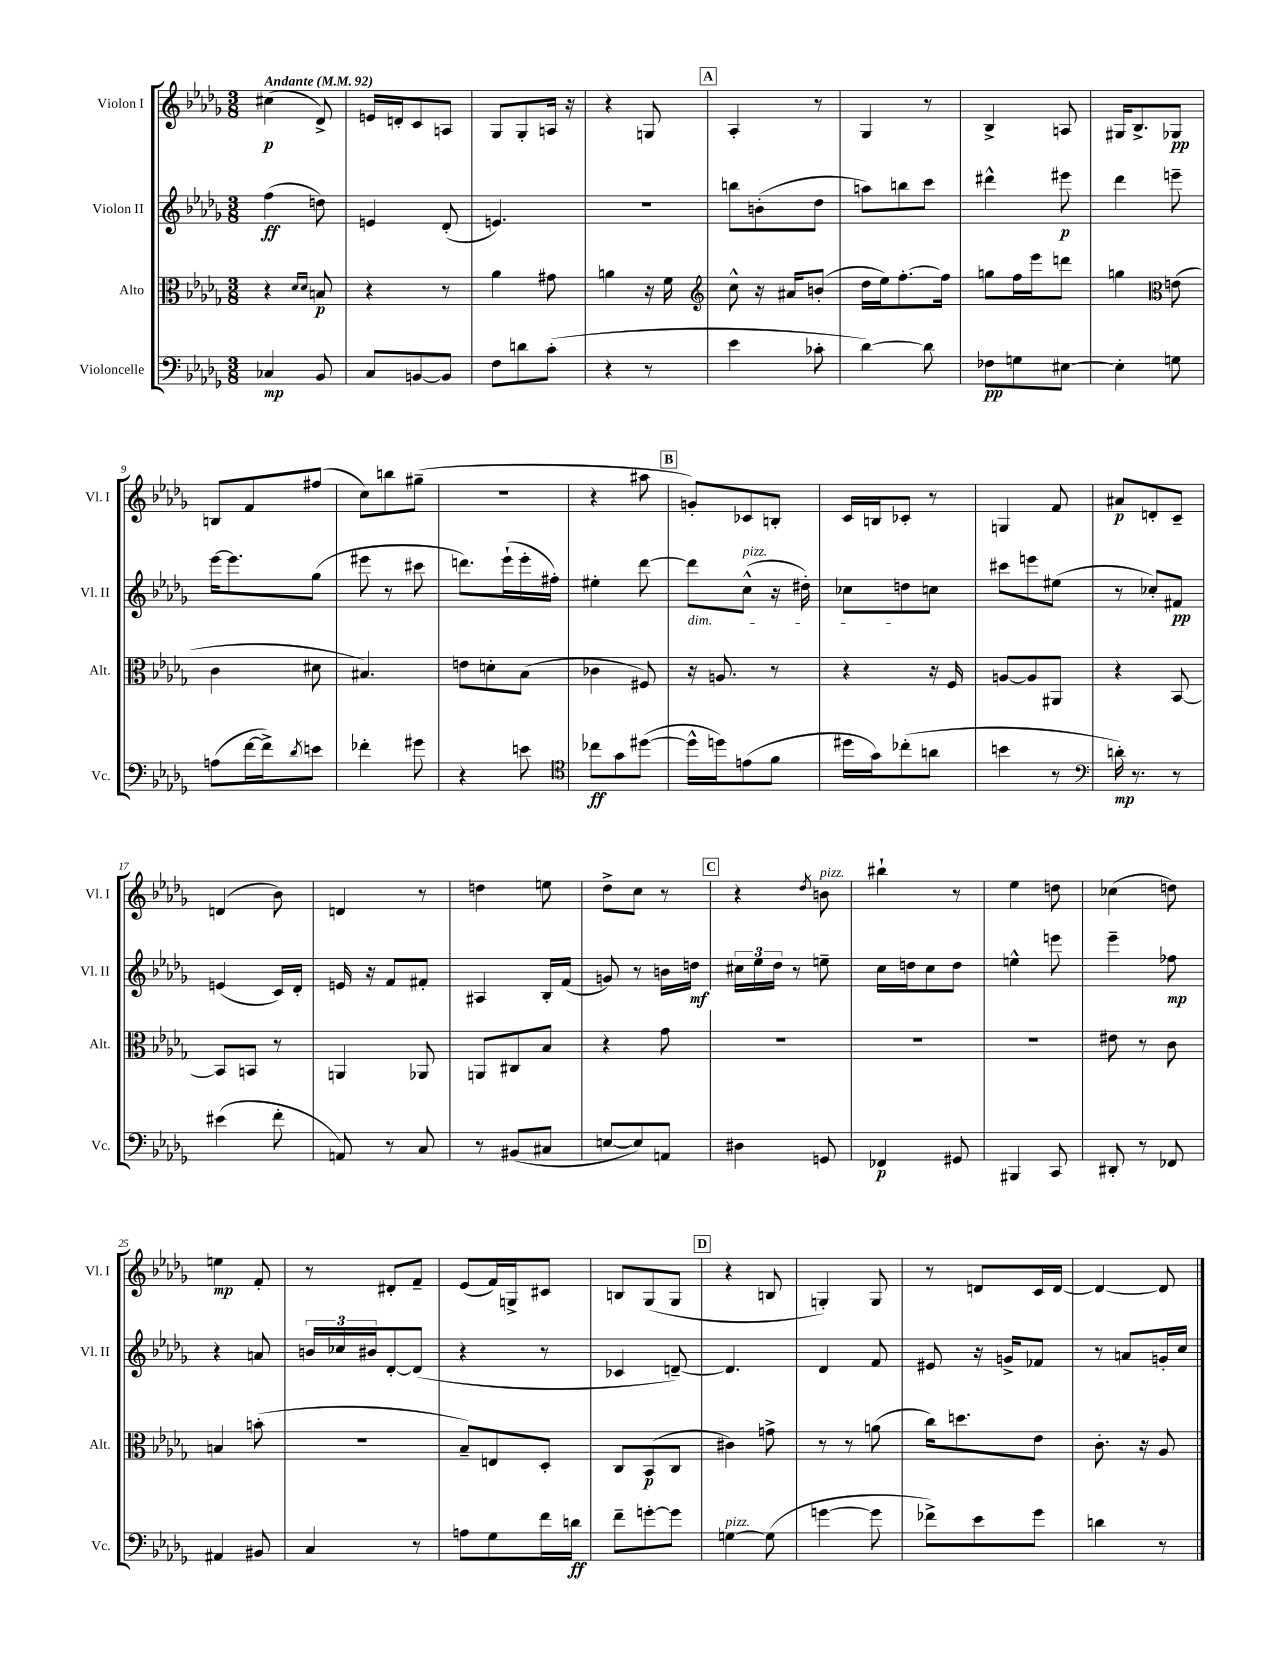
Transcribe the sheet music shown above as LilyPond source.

<<
\new StaffGroup <<
\new Staff = "s0" \with { instrumentName = "Violon I" shortInstrumentName = "Vl. I" } {
    \clef treble \key des \major \numericTimeSignature \time 3/8 \tempo "Andante" 4 = 92
    cis''4\p( des'8->) |
    e'16 d'16-. c'8 a8 |
    ges8 ges8-. a16 r16 |
    r4 g8 |
    \mark \markup { \box "A" } aes4-. r8 |
    ges4 r8 |
    bes4-> a8 |
    gis16 bes8.-> ges8\pp |
    b8 f'8 fis''8( |
    c''8) b''8 gis''8--( |
    R4. |
    r4 ais''8 |
    \mark \markup { \box "B" } g'8-.) ces'8 b8-. |
    c'16 b16 ces'8-. r8 |
    g4 f'8 |
    ais'8\p d'8-. c'8-- |
    d'4( bes'8) |
    d'4 r8 |
    d''4 e''8 |
    des''8-> c''8 r8 |
    \mark \markup { \box "C" } r4 \acciaccatura { des''8 } b'8^\markup { \italic "pizz." } |
    bis''4-! r8 |
    ees''4 d''8 |
    ces''4( d''8) |
    e''4\mp f'8-. |
    r8 dis'8-. f'8-- |
    ees'8( f'16) g16-> cis'8 |
    b8 ges8( ges8 |
    \mark \markup { \box "D" } r4 b8 |
    g4-.) g8 |
    r8 d'8 c'16 d'16~ |
    d'4~ d'8 \bar "|." |
}
\new Staff = "s1" \with { instrumentName = "Violon II" shortInstrumentName = "Vl. II" } {
    \clef treble \key des \major \numericTimeSignature \time 3/8
    f''4\ff( d''8) |
    e'4 des'8-.( |
    e'4.) |
    R4. |
    \mark \markup { \box "A" } b''8 b'8-.( des''8 |
    a''8) b''8 c'''8 |
    dis'''4-^ eis'''8\p |
    des'''4 e'''8-- |
    ees'''16~ ees'''8. ges''8( |
    eis'''8 r8 cis'''8 |
    d'''8.) ees'''16-!( ees'''16-. fis''16-.) |
    eis''4-. des'''8~ |
    \mark \markup { \box "B" } des'''8\dim c''8-^^\markup { \italic "pizz." }( r16 dis''16-.) |
    ces''8 d''8\! c''8 |
    cis'''8 e'''8 eis''8( |
    r8 ces''8-.) fis'8\pp |
    e'4( c'16) des'16-. |
    e'16 r16 f'8 fis'8-. |
    ais4 bes16-. f'16( |
    g'8) r8 b'16 d''16\mf |
    \mark \markup { \box "C" } \tuplet 3/2 { cis''16 ees''16 des''16 } r8 e''8-- |
    c''16 d''16 c''8 d''8 |
    e''4-^ e'''8 |
    ees'''4-- fes''8\mp |
    r4 a'8 |
    \tuplet 3/2 { b'16 ces''16 bis'16 } des'8~-. des'8( |
    r4 r8 |
    ces'4 d'8~--) |
    \mark \markup { \box "D" } d'4. |
    des'4 f'8 |
    eis'8 r16 g'16-> fes'8 |
    r8 a'8 g'16-. c''16 \bar "|." |
}
\new Staff = "s2" \with { instrumentName = "Alto" shortInstrumentName = "Alt." } {
    \clef alto \key des \major \numericTimeSignature \time 3/8
    r4 \grace { des'16 des'16 } b8\p |
    r4 r8 |
    aes'4 gis'8 |
    a'4 r16 f'16 |
    \mark \markup { \box "A" } \clef treble c''8-^ r16 ais'16 b'8-.( |
    des''16 ees''16) f''8.~-. f''16 |
    g''8 f''16 ees'''16 d'''8 |
    g''4 \clef alto e'8( |
    c'4 dis'8 |
    bis4.) |
    e'8 d'8-. bes8( |
    ces'4 fis8) |
    \mark \markup { \box "B" } r16 a8. r8 |
    r4 r16 f16 |
    a8~ a8 ais,8 |
    r4 bes,8~ |
    bes,8 b,8 r8 |
    a,4 aes,8 |
    a,8 cis8 bes8 |
    r4 ges'8 |
    \mark \markup { \box "C" } R4. |
    R4. |
    R4. |
    eis'8 r8 c'8 |
    b4 b'8-.( |
    R4. |
    bes8--) e8 des8-. |
    c8 bes,8\p( c8 |
    \mark \markup { \box "D" } cis'4) g'8-> |
    r8 r8 a'8( |
    c''16) d''8. ees'8 |
    c'8.-. r16 aes8 \bar "|." |
}
\new Staff = "s3" \with { instrumentName = "Violoncelle" shortInstrumentName = "Vc." } {
    \clef bass \key des \major \numericTimeSignature \time 3/8
    ces4\mp bes,8 |
    c8 b,8~ b,8 |
    f8 d'8 c'8-.( |
    r4 r8 |
    \mark \markup { \box "A" } ees'4 ces'8-. |
    des'4~) des'8 |
    fes8\pp g8 eis8~ |
    eis4-. g8 |
    a8( f'16~ f'16->) \acciaccatura { des'8 } e'8 |
    fes'4-. gis'8 |
    r4 e'8 |
    \clef tenor ces''8\ff ges'8 dis''8~( |
    \mark \markup { \box "B" } dis''16-^ d''16) e'8( f'8 |
    dis''16 ges'16) ces''8-.( a'8 |
    b'4 r8 |
    \clef bass d'16-.\mp) r8. r8 |
    eis'4( f'8-. |
    a,8) r8 c8 |
    r8 bis,8( cis8 |
    e8~ e8) a,8 |
    \mark \markup { \box "C" } dis4 g,8 |
    fes,4\p gis,8 |
    bis,,4 c,8 |
    dis,8-. r8 fes,8 |
    ais,4 bis,8 |
    c4 r8 |
    a8 ges8 f'16 d'16\ff |
    f'8-- g'8~-. g'8 |
    \mark \markup { \box "D" } g4~^\markup { \italic "pizz." } g8( |
    g'4~ g'8 |
    fes'8->) ees'8 ges'8 |
    d'4 r8 \bar "|." |
}
>>
>>
